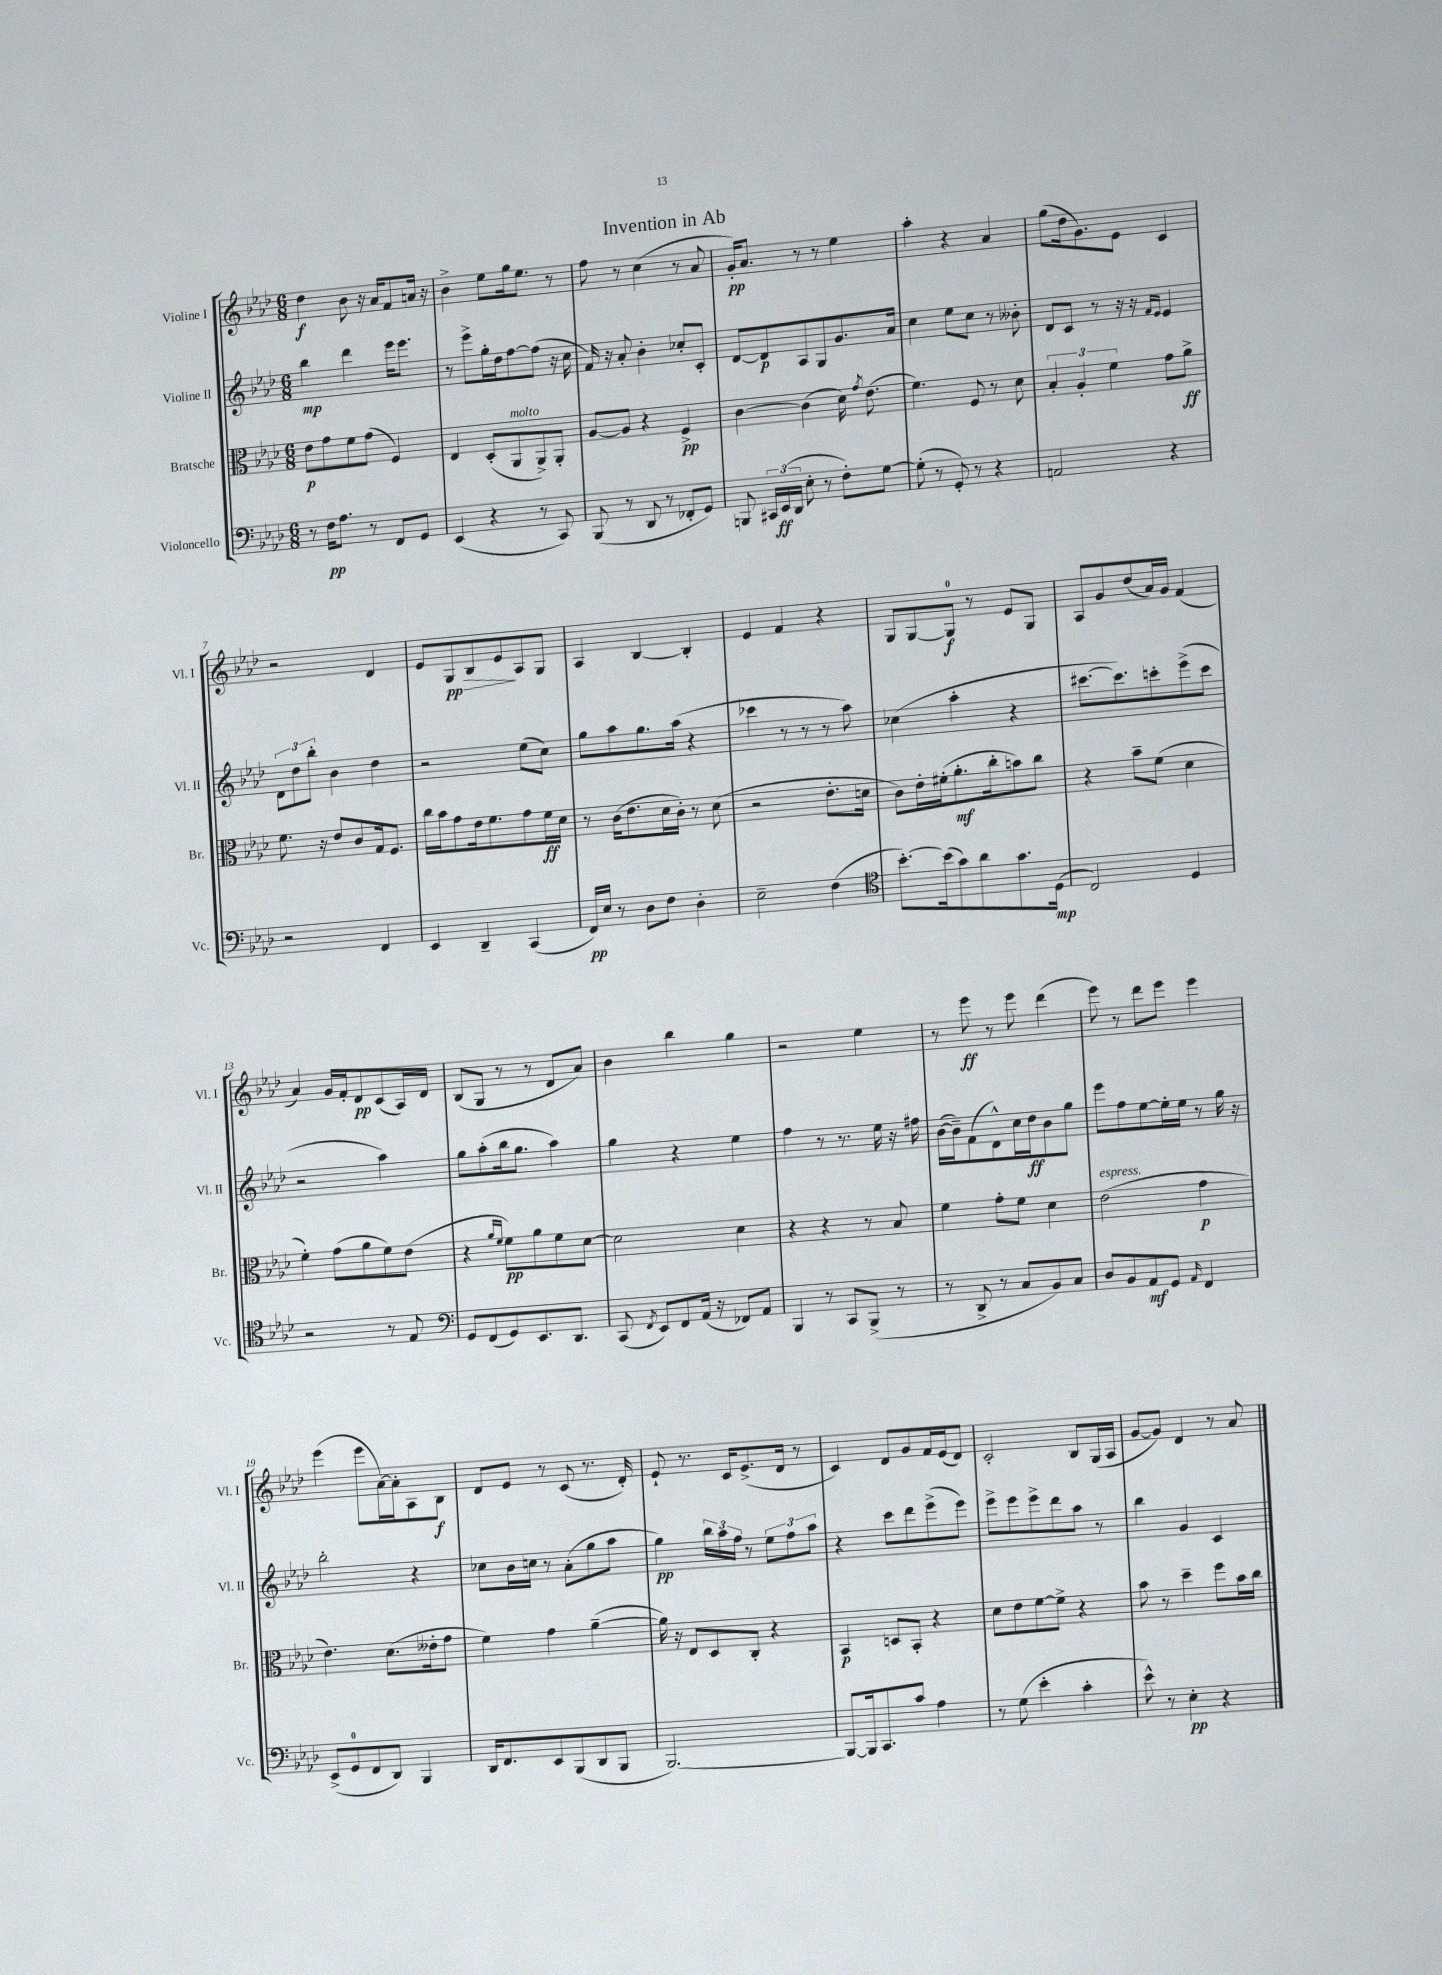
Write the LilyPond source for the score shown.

\header { title = "Invention in Ab" }
<<
\new StaffGroup <<
\new Staff = "s0" \with { instrumentName = "Violine I" shortInstrumentName = "Vl. I" } {
    \clef treble \key aes \major \numericTimeSignature \time 6/8
    \autoBeamOff des''4\f bes'8 r16 aes'16[ f'8 a'16] r16 |
    bes'4-> ees''8[ g''16 ees''8.] r8 |
    f''8 r8 c''4( r8 aes'8 |
    g'16[-.\pp) aes'8.] r8 r8 ees''4 |
    aes''4-. r4 aes'4 |
    g''8[( des''16 g'8.) ees'8] c'4 |
    r2 des'4 |
    ees'8[ g8\pp\> bes8 ees'8\! aes8 g8] |
    aes4 bes4~ bes4-. |
    ees'4 f'4 r4 |
    g8[ g8~ g8]-0\f r8 ees'8[ g8] |
    aes8[ g'8 des''8( aes'16) g'16] f'4( |
    aes'4) g'16[ f'16-. des'8\pp c'8( aes16) des'16] |
    bes8[( g8] r8 r8 des'8[ aes'8]) |
    bes'4 bes''4 g''4 |
    r2 ees''4 |
    r8 ees'''8\ff r8 ees'''8 des'''4( |
    ees'''8) r8 des'''8[ ees'''8] ees'''4 |
    ees'''4( ees'''8[ aes'16~) aes'16-. aes8 bes8]\f |
    des'8[ ees'8] r8 c'8( r8. des'16-.) |
    ees'8-! r8. c'16[ ees'8.->( des'16] r8 |
    c'4) des'8[ g'8 f'16 ees'16( des'8]) |
    c'2-. bes8[ g16( aes16] |
    g'8[~ g'8]) des'4 r8 aes'8 \bar "|." |
}
\new Staff = "s1" \with { instrumentName = "Violine II" shortInstrumentName = "Vl. II" } {
    \clef treble \key aes \major \numericTimeSignature \time 6/8
    \autoBeamOff bes''4\mp des'''4 ees'''16[ ees'''8.] |
    r8 ees'''8[-> g''16-. des''16 f''8~ f''8]( r16 c''16 |
    f'16) r16 aes'8-. bes'4-. ces''8[-. c'8]-. |
    des'8[~ des'8\p aes8 g8 g'8. aes'16] |
    c''4 ees''8[ c''8] r8 beses'8-. |
    des'8[ c'8] r8 r16 r16 \grace { f'16[ ees'16] } ees'4 |
    \tuplet 3/2 { des'8[ des''8 bes''8]-. } bes'4 des''4 |
    r2 ees''8[( c''8]) |
    g''8[ aes''8 g''8. aes''16]( r4 |
    ces'''4 r8 r8 r8 aes''8) |
    ces''4( aes''4-. r4 |
    cis'''8.[~ cis'''8.) c'''8-. ees'''8->( c'''8] |
    r2 aes''4) |
    g''8[ aes''8-.( bes''16 g''8.] aes''4) |
    g''4 r4 ees''4 |
    f''4 r8 r8. ees''16 r16 fis''16 |
    bes'16[~( bes'16--) f'8( des'8-^) c''16 des''16\ff bes'8 g''8] |
    ees'''8[ f''8 ees''8~ ees''16-. ees''16] r8 g''16 r16 |
    bes''2-. r4 |
    ces''8[ bes'16 c''16] r8 aes'8[-.( g''8 aes''8] |
    g''4\pp) \tuplet 3/2 { bes''16[ aes''16 f''16] } r8 \tuplet 3/2 { ees''8[ f''8 aes''8] } |
    r4 c'''8[ des'''8 ees'''8->( ees'''8]) |
    ees'''8[-> ees'''8 ees'''8-> des'''8 aes''8] r8 |
    bes''4 g'4 c'4 \bar "|." |
}
\new Staff = "s2" \with { instrumentName = "Bratsche" shortInstrumentName = "Br." } {
    \clef alto \key aes \major \numericTimeSignature \time 6/8
    \autoBeamOff ees'8[\p g'8 f'8 g'8]( f4) |
    ees4 des8[-.( aes,8^\markup { \italic "molto" } aes,8->) aes,8]-. |
    aes8[~ aes8] r4 f4->\pp |
    c'4~ c'4( des'16) \acciaccatura { g'8 } ees'8.( |
    f'4.) f8 r8 des'8 |
    \tuplet 3/2 { bes4-. aes4-. f'4 } g'8[ aes'8]->\ff |
    f'8. r16 ees'8[ c'8 g16 f8.] |
    c''16[ bes'16 g'8 ees'16 f'8. g'8 f'16\ff des'16] |
    r8 c'16[( ees'8. des'16 c'16]-.) r8 des'8( |
    r2 ees'8.[-. d'16] |
    c'8[) ees'16-. fis'16-.( aes'8.-.\mf c''16-. b'8) c''8] |
    r4 bes'8[-- f'8]( des'4 |
    f'4-.) g'8[( aes'8 f'8) ees'8]( |
    r4 \grace { aes'16[ f'16] } f'8[\pp) aes'8 f'8 des'8]~ |
    des'2 des'4 |
    r4 r4 r8 bes8 |
    f'4 g'8[-. f'8] des'4 |
    ees'2^\markup { \italic "espress." }( g'4\p |
    ees'4.) des'8.[( eeses'16-. g'8] |
    f'4) g'4 aes'4~--( |
    aes'16) r16 ees8[ des8 c8]-. r4 |
    bes,4\p d8[ bes,8]-. r4 |
    des'8[ ees'8 f'8~ f'8]-> r4 |
    bes'8 r8 des''4-- f''8[ bes'16 c''16] \bar "|." |
}
\new Staff = "s3" \with { instrumentName = "Violoncello" shortInstrumentName = "Vc." } {
    \clef bass \key aes \major \numericTimeSignature \time 6/8
    \autoBeamOff r8 f16[\pp aes8.] r8 f,8[ g,8] |
    ees,4( r4 r8 c,8) |
    bes,,8( r8 des,8 r8 fes,8[-. g,8]) |
    b,,8 \tuplet 3/2 { cis,16[ ees,16\ff( des,16] } ees8-. r8 f8[-.) g8]~ |
    g8-.( r8 g,8-.) r8 r4 |
    a,2 r4 |
    r2 f,4 |
    ees,4 des,4-- c,4( |
    f,16[\pp) ees16] r8 des8[ f8] des4-. |
    ees2-- f4( |
    \clef tenor bes'8.[~-.) bes'16( g'8) aes'8 g'8. des16]\mp( |
    c2) des4 |
    r2 r8 ees8 |
    \clef bass g,8[ f,8( g,8) ees,8. des,8.] |
    c,8( \acciaccatura { f,8 } ees,8[) f,8 aes,16]( r16 fes,8[) aes,8] |
    bes,,4 r8 c,8[ bes,,8]->( r8 |
    r8 des,8-> r8 c8[ bes,8) c8] |
    des8[ bes,8 aes,8\mf g,8] \grace { aes,16 } f,4 |
    ees,8[->( g,8-0 f,8 des,8]) bes,,4 |
    des,16[ f,8. ees,8 bes,,8( des,8 bes,,8] |
    bes,,2.~) |
    bes,,8[~ bes,,16 c,8. c'8] aes4 |
    r8 g8( ees'4-. c'4-. |
    ees'8-^) r8 ees4-.\pp r4 \bar "|." |
}
>>
>>
